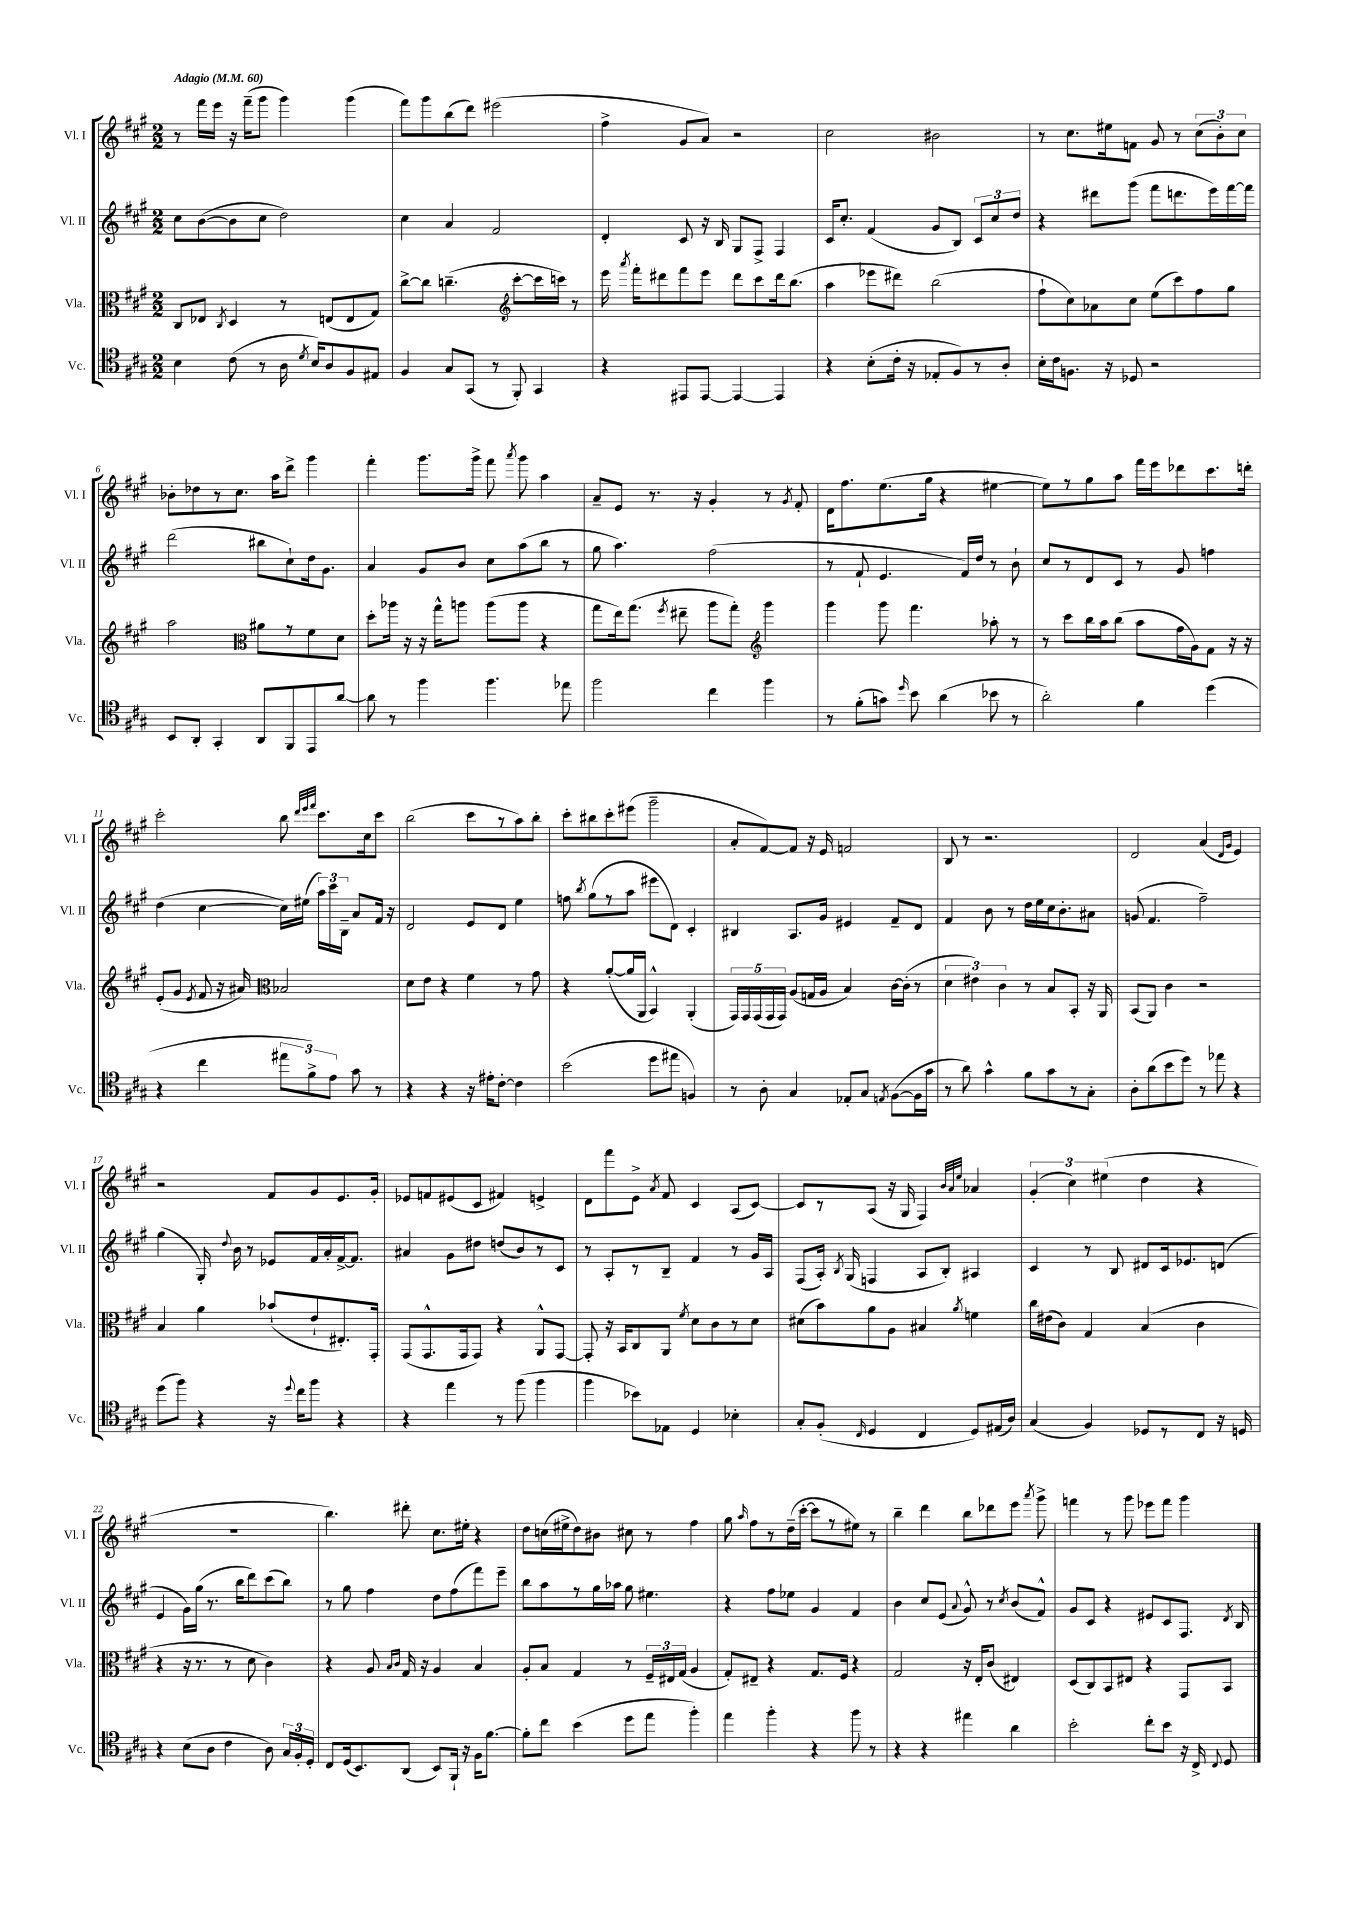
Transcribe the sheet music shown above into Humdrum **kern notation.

**kern	**kern	**kern	**kern
*part4	*part3	*part2	*part1
*staff4	*staff3	*staff2	*staff1
*I"Vc.	*I"Vla.	*I"Vl. II	*I"Vl. I
*I'Vc.	*I'Vla.	*I'Vl. II	*I'Vl. I
*clefC4	*clefC3	*clefG2	*clefG2
*k[f#c#g#]	*k[f#c#g#]	*k[f#c#g#]	*k[f#c#g#]
*M2/2	*M2/2	*M2/2	*M2/2
*MM60	*MM60	*MM60	*MM60
=1	=1	=1	=1
!	!	!	!LO:TX:a:B:t=Adagio
4B\	8C#/L	8cc#\L	8r
.	8E-X/J	([8b\	16fff#\LL
.	.	.	16eee\JJ
.	8qC#/	.	.
(8c#\	4D/	8b\]	16r
.	.	.	(16fff#~\KL
8r	.	8cc#\J	8ggg#\J
16A\	8r	2dd\)	4ggg#\)
8qd/	.	.	.
16B/KL)	.	.	.
8A/	(8En/L	.	.
8F#/	8E/	.	(4ggg#\
8E#X/J	8G#/J)	.	.
=2	=2	=2	=2
4F#/	[8cc#^\L	4cc#\	8fff#\L)
.	8cc#\J]	.	8ggg#\
8G#/L	(4.ccn~\	4a/	(8bb\
(8GG#/J	.	.	8ddd\J)
8r	.	2f#/	(2eee#X\
*	*clefG2	*	*
8FF#'/)	[8ccc#'\L	.	.
4GG#/	16ccc#\L]	.	.
.	16cccn\JJ)	.	.
.	8r	.	.
=3	=3	=3	=3
4r	16eee\	4d'/	4ff#^\
.	8qaaa/	.	.
.	16fff#'\KL	.	.
.	8ddd#X\	.	.
8EE#X/L	8fff#\	8c#/	8g#/L
[8EE#/J	8eee\J	16r	8a/J)
.	.	16B/	.
4EE#/_	8ddd#\L	8G#/L	2r
.	8ccc#\	8F#^/J	.
4EE#/]	16ddd#\k	4F#/	.
.	(8.bb\J	.	.
=4	=4	=4	=4
4r	4aa\	16c#/KL	2cc#\
.	.	8.cc#'/J	.
(8B'\L	8eee-X\L	(4f#/	.
16c#'\Jk	8ddd#X\J)	.	.
16r	.	.	.
8E-X'/L	(2bb\	8g#/L	2b#X\
8F#/)	.	8B/J)	.
8r	.	12c#/L	.
.	.	12cc#/	.
8A'/J	.	.	.
.	.	12dd/J	.
=5	=5	=5	=5
16B'\LL	8ff#`\L	4r	8r
16c#\J	.	.	.
8.Fn\J	8cc#\)	.	8.cc#\L
.	8a-X\	8ddd#X\L	.
16r	.	.	16ee#X\k
8D-X/	8cc#\J	(8ggg#\J	8fn\J
2r	(8ee\L	8fff#\L	8g#/
.	8ccc#\)	8.dddn\	8r
.	8ff#\	.	(12cc#\L
.	.	16eee\L)	.
.	.	.	12b'\)
.	8gg#\J	[16fff#\	.
.	.	.	12cc#\J
.	.	16fff#\JJ]	.
!!LO:LB:g=z
=6	=6	=6	=6
8BB/L	2aa\	(2ddd\	8b-X'\L
8AA'/J	.	.	8dd-X\
4GG#'/	.	.	8r
.	.	.	8.cc#\J
*	*clefC3	*	*
8AA/L	8a#X\L	8bb#X\L	.
.	.	.	16aa\KL
8FF#/	8r	8cc#`\)	8ddd^\J
8EE/	8f#\	16dd\k	4ggg#\
.	.	8.g#\J	.
[8a/J	8d\J	.	.
=7	=7	=7	=7
8a\]	8dd'\L	4a/	4fff#'\
8r	16aa-X\Jk	.	.
.	16r	.	.
4ff#\	16r	8g#/L	8.ggg#\L
.	16gg#^^\KL	.	.
.	8aan\J	8b/J	.
.	.	.	16ggg#^\Jk
4.ff#\	(8aa\L	8cc#\L	8fff#\
.	.	.	8qaaa/
.	8aa\J	(8aa\	8ggg#\
.	4r	8bb\J	4aa\
8ee-X\	.	8r	.
=8	=8	=8	=8
2ff#\	8gg#\L	8gg#\	8a~/L
.	16ee\k)	4.aa\)	8e/J
.	(8.gg#\J	.	.
.	.	.	8.r
.	8qff#/	.	.
.	8ee#X~\	.	.
.	.	.	16r
4cc#\	8aa\L	(2ff#\	4g#'/
.	8gg#'\J)	.	.
*	*clefG2	*	*
4ff#\	4ggg#\	.	8r
.	.	.	8qg#/
.	.	.	8f#'/
=9	=9	=9	=9
8r	4ggg#\	8r	16d\KL
.	.	.	8.ff#\
(8f#'\L	.	8f#`/	.
8gn\J)	8ggg#\	4.e/	(8.ee\
16qqdd/	.	.	.
8b\	4.fff#\	.	.
.	.	.	16gg#\Jk
(4a\	.	.	4r
.	.	16f#/LL)	.
.	.	16dd/JJ	.
8b-X\	8aa-X'\	8r	[4ee#X\
8r	8r	8b`\	.
=10	=10	=10	=10
2a'\)	8r	8cc#/L	8ee#\L])
.	8ccc#\L	8r	8r
.	16bb\L	8d/	8gg#\
.	16aa\J	.	.
.	(8bb\J	8c#/J	8aa\J
4f#\	8aa\L	8r	16fff#\LL
.	.	.	16eee\J
.	16ff#\L	8g#/	8ddd-X\
.	16g#\J)	.	.
(4dd\	8f#\J	4ffn\	8.ccc#\
.	16r	.	.
.	16r	.	16dddn'\Jk
!!LO:LB:g=z
=11	=11	=11	=11
4r	(8e'/L	(4dd\	2ccc#'\
.	8g#/J	.	.
.	8qe/	.	.
4cc#\	8f#/	[4cc#\	.
.	16r	.	.
.	16a#X/)	.	.
*	*clefC3	*	*
12ee#X\L	2B-X/	16cc#\LL])	8bb\
.	.	(16ee#X\JJ	.
12f#^\)	.	.	.
.	.	.	32qqddd/LLL
.	.	.	32qqeee/
.	.	.	32qqfff#/JJJ
.	.	24aa\LL)	8.ccc#\L
12e\J	.	24ccc#\	.
.	.	24B~\JJ	.
8g#\	.	8a/L	.
.	.	.	16cc#\k
8r	.	16f#/Jk	8ccc#\J
.	.	16r	.
=12	=12	=12	=12
4r	8d\L	2d/	(2bb\
.	8e\J	.	.
4r	4r	.	.
16r	4f#\	8e/L	8ccc#\L
16e#X'\KL	.	.	.
[8c#'\J	.	8d/J	8r
4c#\]	8r	4ee\	8aa\)
.	8g#\	.	8bb'\J
=13	=13	=13	=13
(2b\	4r	8ffn\	8ccc#'\L
.	.	8qbb/	.
.	.	(8gg#\L	8bb#X\
.	([8a'/L	8r	8ccc#'\
.	16a/L]	8aa\J	(8eee#X\J
.	16AA/JJ	.	.
8dd\L	4BB^^/)	8eee#X\L	2ggg#~\
8ee#X\J	.	8d\J)	.
4Fn/)	(4AA'/	4c#'/	.
=14	=14	=14	=14
8r	20GG#/LL)	4B#X/	8a'/L
.	20GG#/	.	.
.	(20GG#/	.	.
8A'\	.	.	[8f#/)
.	20GG#/	.	.
.	20GG#/JJ)	.	.
4G#/	(8A/L	8.A/L	8f#/J]
.	16Gn/L	.	16r
.	16A/JJ	16g#/Jk	16e/
8E-X'/L	4B/)	4e#X/	2fn/
8G#/J	.	.	.
8qEn/	.	.	.
([8F#\L	[16c#\LL	8f#~/L	.
.	(16c#'\JJ]	.	.
16F#\L]	8r	8d/J	.
16g#\JJ	.	.	.
=15	=15	=15	=15
8r	6d\	4f#/	8B/
8a\)	.	.	8r
.	6e#X\)	.	.
4g#^^\	.	8b\	2.r
.	6c#\	.	.
.	.	8r	.
8f#\L	8r	16dd\LL	.
.	.	16ee\	.
8g#\	8B/L	16cc#\J	.
.	.	8.b'\	.
8r	8BB'/J	.	.
8G#'\J	16r	8a#X\J	.
.	16AA/	.	.
=16	=16	=16	=16
8A'\L	(8BB/L	(8gn/	2d/
(8a\	8AA/J)	4.f#/	.
8b\	4c#\	.	.
8dd\J)	.	.	.
8r	2r	2ff#~\)	(4a/
8ee-X\	.	.	.
.	.	.	16qqd/LL
.	.	.	16qqg#/JJ
4r	.	.	4e/)
!!LO:LB:g=z
=17	=17	=17	=17
(8dd\L	4B/	(4gg#\	2r
8ff#\J)	.	.	.
4r	4a\	16G#'/)	.
.	.	8qqdd/	.
.	.	16b\	.
.	.	8r	.
16r	(8b-X`/L	8e-X/L	8f#/L
8qqdd/	.	.	.
16cc#\KL	.	.	.
8ff#\J	8e`/	16f#/L	8g#/
.	.	16a'/	.
4r	8.E#X'/)	[16f#^/J	8.e/
.	.	8.f#/J]	.
.	16GG#'/Jk	.	16g#'/Jk
=18	=18	=18	=18
4r	(8GG#/L	4a#X/	8e-X/L
.	8.GG#^^/	.	8fn/
4ee\	.	8g#\L	(8e#X/
.	16GG#/k	.	.
.	8GG#/J)	8dd#X\J	8c#/J
8r	4r	(8ddn/L	4f#X/)
(8ff#\	.	8b/)	.
4ff#\	8AA^^/L	8r	4en^/
.	[8GG#/J	8c#/J	.
=19	=19	=19	=19
4ff#\	8GG#'/]	8r	8d\L
.	16r	8A'/L	8fff#\
.	16BB/KL	.	.
8b-X\L)	8C#/	8r	8e^\J
.	.	.	8qa/
8E-X\J	8AA/J	8B~/J	8f#/
.	8qf#/	.	.
4D/	8d\L	4f#/	4c#/
.	8c#\	.	.
4B-X'\	8r	8r	(8A/L
.	8d\J	16g#/LL	[8c#/J)
.	.	16A/JJ	.
=20	=20	=20	=20
8G#'/L	(8d#X\L	(8F#/L	8c#/L]
(8F#'/J	8b\)	16A'/Jk)	8r
.	.	8qB/	.
.	.	(16G#/	.
16qqC#/	.	.	.
4D/	8a\	4Fn/	(8A/J
.	8A\J	.	16r
.	.	.	16G#/
4C#/	4B#X/	8A/L	4F#/)
.	.	8B'/J)	.
.	.	.	32qqb/LLL
.	.	.	32qqa/
.	8qa/	.	32qqee/JJJ
8D/L)	4fn\	4A#X/	4a-X/
(16E#X/L	.	.	.
16A/JJ)	.	.	.
=21	=21	=21	=21
(4G#/	16cc#\LL	4c#/	(6g#'/
.	(16e#X\J	.	.
.	8c#\J)	.	.
.	.	.	6cc#\)
4F#/)	4G#/	8r	.
.	.	.	(6ee#X\
.	.	8B/	.
8D-X/L	(4B/	8d#X/L	4dd\
8r	.	16c#/k	.
.	.	8.e-X/	.
8C#/J	4c#\	.	4r
16r	.	(8dn/J	.
16Dn/	.	.	.
!!LO:LB:g=z
=22	=22	=22	=22
4r	4r	4e/	1r
(8B\L	16r	16g#\LL)	.
.	8.r	(16gg#\JJ	.
8A\J	.	8.r	.
4c#\	8r	.	.
.	.	16bb\KL	.
.	8d\	8ddd\)	.
8A\)	4c#\)	(8ccc#\	.
24G#/LL	.	8bb\J)	.
24F#'/	.	.	.
24D'/JJ	.	.	.
=23	=23	=23	=23
8C#/L	4r	8r	4.bb\)
(16D/k	.	8gg#\	.
8.BB/)	.	.	.
.	8A/	4ff#\	.
.	16qqB/LL	.	.
.	16qqc#/JJ	.	.
(8AA/J	16G#/	.	8ddd#X'\
.	16r	.	.
8BB/L)	4A/	8dd\L	8.cc#\L
16FF#`/Jk	.	(8ff#\	.
16r	.	.	16ee#X'\Jk
16F#\KL	4B/	8fff#\)	4r
[8.f#\J	.	.	.
.	.	8eee~\J	.
=24	=24	=24	=24
8f#'\L]	8A'/L	8bb\L	8dd\L
8cc#\J	8B/J	8aa\	(16ccn\L
.	.	.	16ee#X^\J
(4b\	4G#/	8r	8dd\)
.	.	16gg#\L	8b#X\J
.	.	16aa-X\JJ	.
8dd\L	8r	8gg#\	8cc#X\
8ee\J	24F#~/LL	4.ee#X\	8r
.	24E#X/	.	.
.	(24G#/JJ	.	.
4ff#'\)	4A/	.	4ff#\
=25	=25	=25	=25
4ee\	8G#'/L)	4r	8gg#\
.	.	.	16qqaa/
.	8E#X~/J	.	8ff#\L
4ff#'\	4r	8ff#\L	8r
.	.	8ee-X\J	(16dd~\L
.	.	.	[16ccc#'\JJ
4r	8.G#/L	4g#/	8ccc#\L]
.	.	.	8r
.	16F#/Jk	.	.
8ff#\	4r	4f#/	8ee#X\J)
8r	.	.	8r
=26	=26	=26	=26
4r	2G#/	4b\	4bb~\
4r	.	8cc#/L	4ddd\
.	.	(8e/J	.
.	.	8qqa/	.
4ee#X\	16r	8g#^^/)	8bb\L
.	16E'/KL	.	.
.	(8c#/J	8r	8ddd-X\
.	.	8qcc#/	.
4a\	4E#X/)	(8b/L	8eee\J
.	.	.	8qaaa/
.	.	8f#^^/J)	8ggg#^\
=27	=27	=27	=27
2b'\	(8D/L	8g#/L	4fffn\
.	8C#/)	8c#/J	.
.	8BB/	4r	8r
.	8E#X/J	.	8ggg#\
8cc#'\L	4r	8e#X/L	8eee-X\L
8b\J	.	8c#/	8fff\J
16r	8GG#/L	8.F#/J	4ggg#\
16C#^/	.	.	.
8qqC#/	.	.	.
8D/	8BB/J	.	.
.	.	8qd/	.
.	.	16B/	.
==	==	==	==
*-	*-	*-	*-
